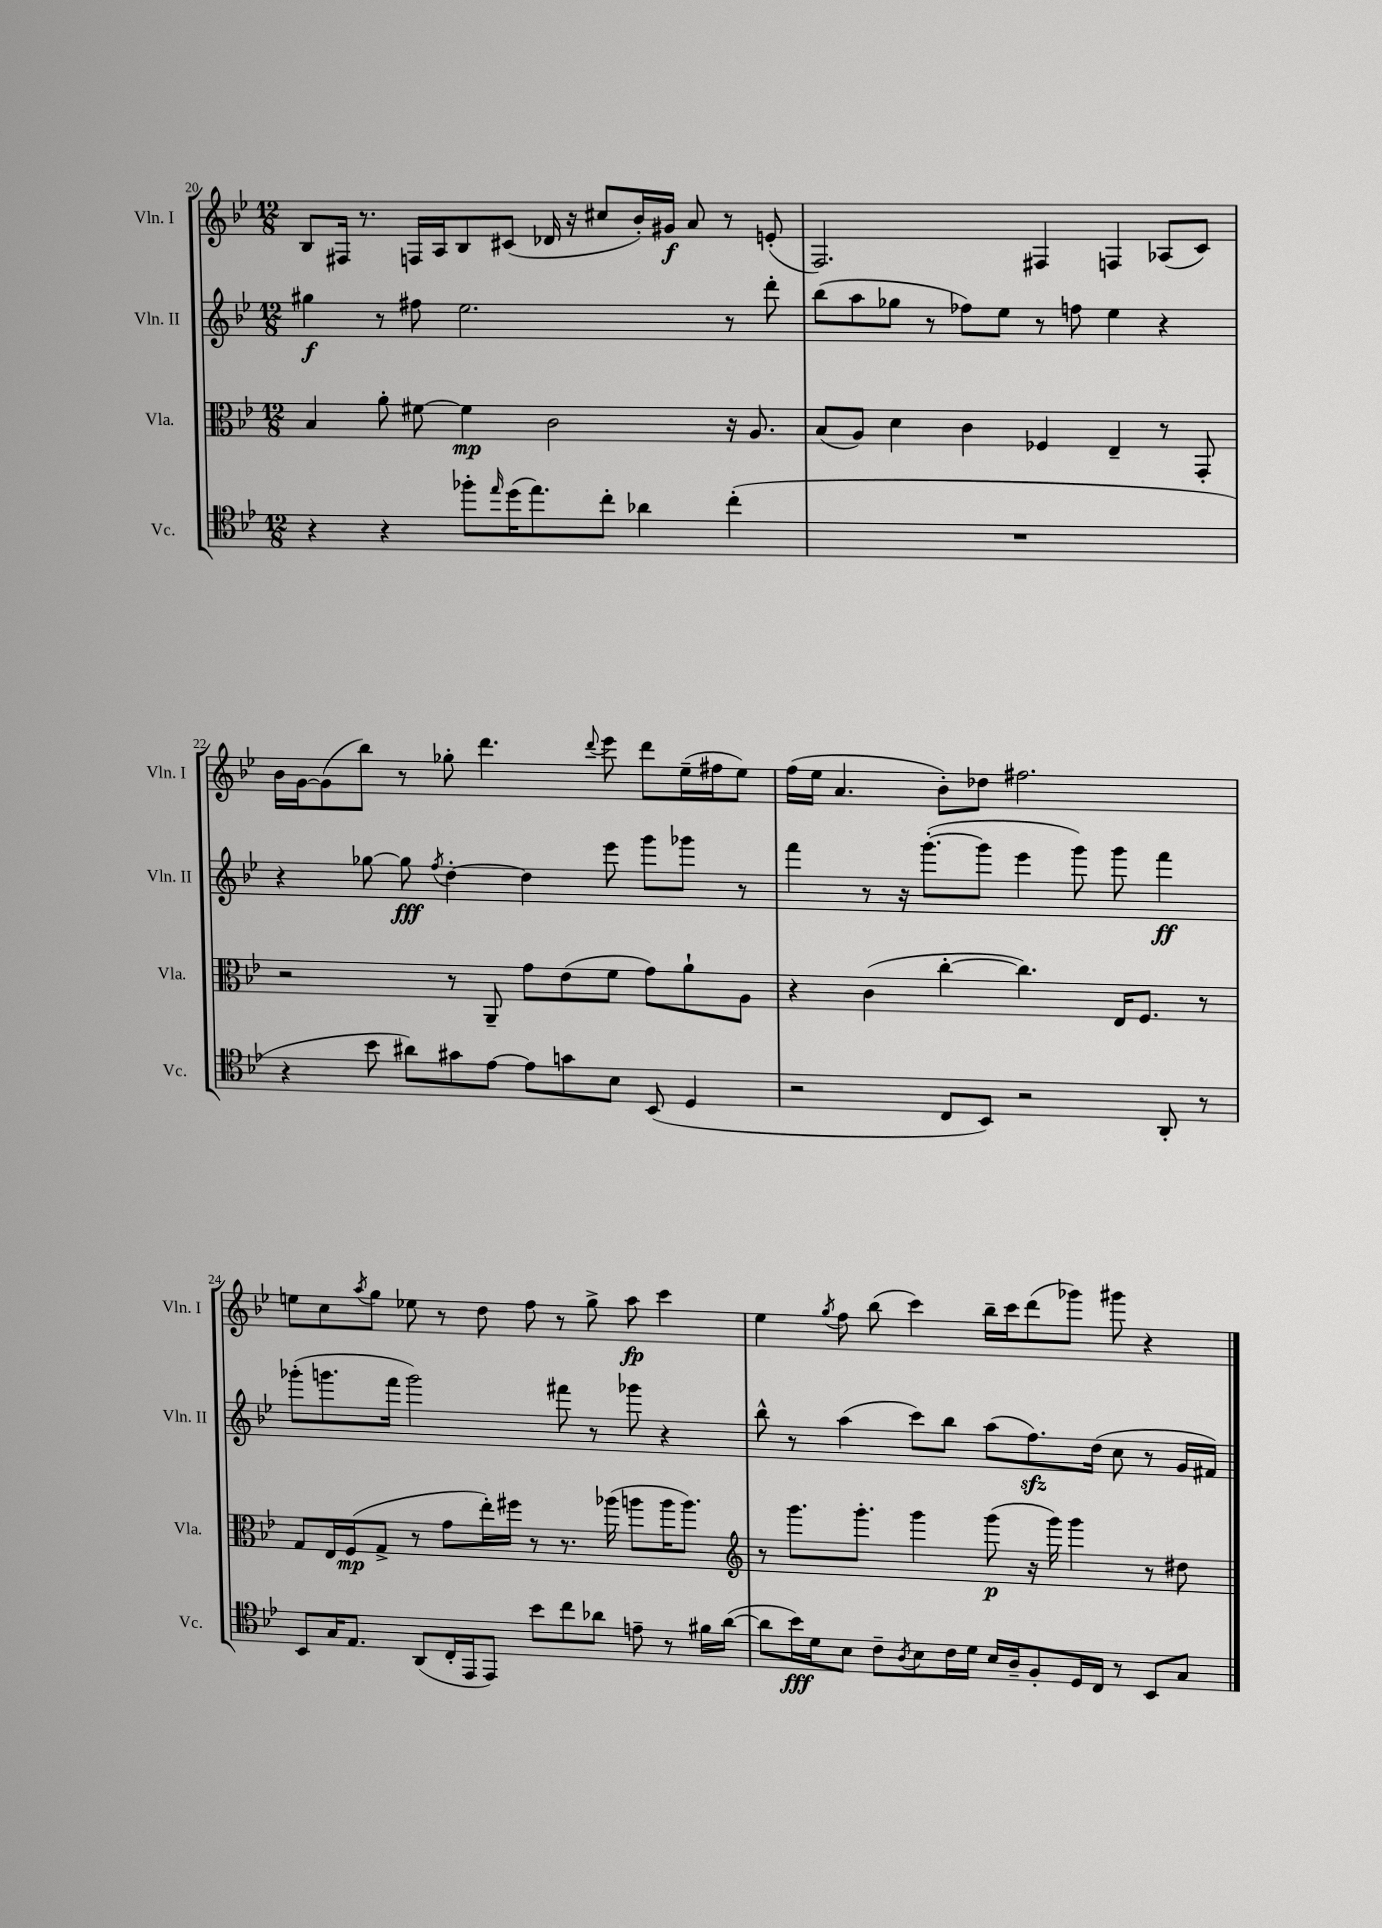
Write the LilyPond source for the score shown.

<<
\new StaffGroup <<
\new Staff = "s0" \with { instrumentName = "Vln. I" shortInstrumentName = "Vln. I" } {
    \clef treble \key bes \major \numericTimeSignature \time 12/8
    bes8 fis16 r8. f16 a16 bes8 cis'8( des'16 r16 cis''8 bes'16-.) gis'16\f a'8 r8 e'8-.( |
    f2.) fis4 f4 aes8( c'8) |
    bes'16 g'16~ g'8( bes''8) r8 ges''8-. d'''4. \appoggiatura { d'''8 } ees'''8 d'''8 ees''16--( fis''16 ees''8) |
    f''16( ees''16 a'4. bes'8-.) des''8 fis''2. |
    e''8 c''8 \acciaccatura { a''8 } g''8 ees''8 r8 d''8 f''8 r8 g''8-> a''8\fp c'''4 |
    ees''4 \acciaccatura { g''8 } f''8 bes''8( c'''4) bes''16-- c'''16 d'''8( ges'''8) gis'''8 r4 \bar "|." |
}
\new Staff = "s1" \with { instrumentName = "Vln. II" shortInstrumentName = "Vln. II" } {
    \clef treble \key bes \major \numericTimeSignature \time 12/8
    gis''4\f r8 fis''8 ees''2. r8 d'''8-. |
    bes''8( a''8 ges''8 r8 fes''8) ees''8 r8 f''8 ees''4 r4 |
    r4 ges''8~ ges''8\fff \acciaccatura { f''8 } d''4~-. d''4 ees'''8 g'''8 ges'''8 r8 |
    f'''4 r8 r16 g'''8.~-.( g'''8 ees'''4 g'''8) g'''8 f'''4\ff |
    ges'''8-.( g'''8. f'''16 g'''2) fis'''8 r8 ges'''8 r4 |
    bes''8-^ r8 a''4( c'''8) bes''8 a''8( f''8.\sfz) d''16( c''8 r8 g'16 fis'16) \bar "|." |
}
\new Staff = "s2" \with { instrumentName = "Vla." shortInstrumentName = "Vla." } {
    \clef alto \key bes \major \numericTimeSignature \time 12/8
    bes4 a'8-. fis'8~ fis'4\mp c'2 r16 a8. |
    bes8( a8) d'4 c'4 fes4 ees4-- r8 g,8-. |
    r2 r8 a,8-- g'8 ees'8( f'8 g'8) a'8-! a8 |
    r4 c'4( c''4~-. c''4.) ees16 f8. r8 |
    g8 ees16 f16\mp( g8-> r8 g'8 ees''16-.) fis''16 r8 r8. aes''16( a''8 a''16 a''8.) |
    \clef treble r8 g'''8. g'''8.-. g'''4 g'''8\p( r16 g'''16) g'''4 r8 dis''8 \bar "|." |
}
\new Staff = "s3" \with { instrumentName = "Vc." shortInstrumentName = "Vc." } {
    \clef tenor \key bes \major \numericTimeSignature \time 12/8
    r4 r4 fes''8-. \grace { ees''16 } d''16( ees''8.) c''8-. aes'4 c''4-.( |
    R1. |
    r4 bes'8 ais'8) gis'8 ees'8~ ees'8 g'8 bes8 bes,8( d4 |
    r2 c8 bes,8) r2 a,8-. r8 |
    bes,8 g16 ees8. a,8( c16-. ees,16 ees,8) bes'8 c''8 aes'8 e'8-- r8 fis'16 aes'16~( |
    aes'8 bes'16\fff) d'16 bes8 c'8-- \acciaccatura { a8 } bes8 c'16 d'16 bes16 a16-- f8-. d16 c16 r8 bes,8 g8 \bar "|." |
}
>>
>>
\layout { \context { \Score currentBarNumber = #20 } }
